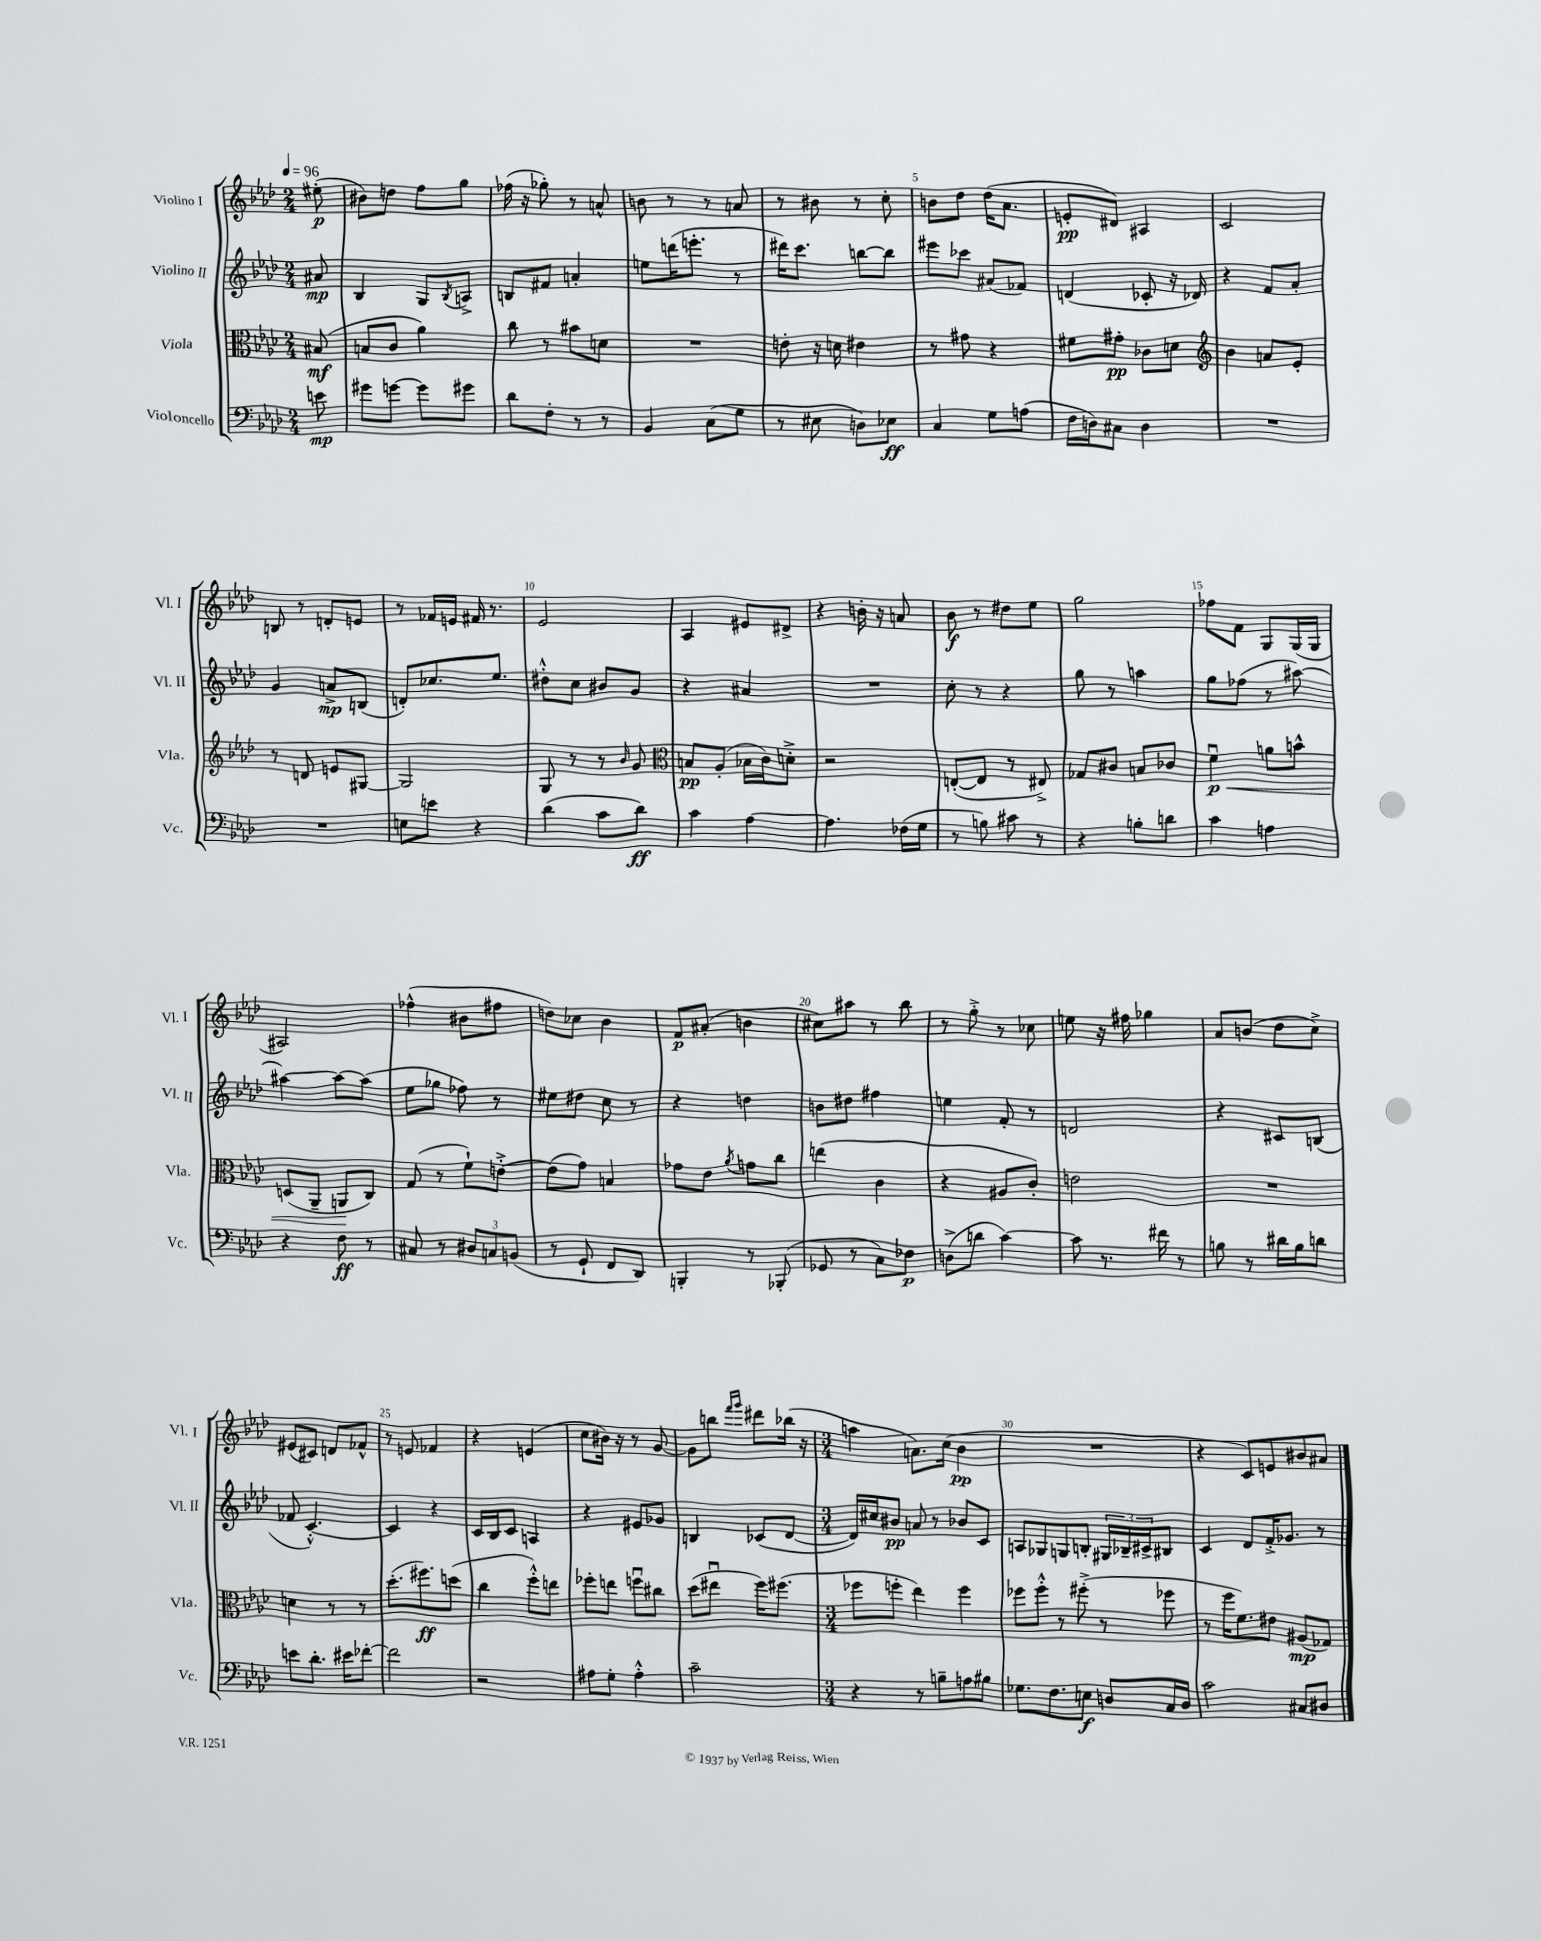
<<
\new StaffGroup <<
\new Staff = "s0" \with { instrumentName = "Violino I" shortInstrumentName = "Vl. I" } {
    \clef treble \key aes \major \numericTimeSignature \time 2/4 \partial 8 \tempo 4 = 96
    eis''8-.\p( |
    bis'8) d''8 f''8 g''8 |
    fes''16( r16 ges''8-.) r8 a'8-^ |
    b'8 r8 r8 a'8 |
    r8 bis'8 r8 c''8-. |
    b'8 des''8 des''16( aes'8. |
    e'8-.\pp dis'8) ais4 |
    c'2 |
    b8 r8 d'8-. e'8 |
    r8 fes'16 e'16 fis'16 r8. |
    ees'2 |
    aes4 eis'8 dis'8-> |
    r4 b'16-. r16 a'8 |
    bes'8\f r8 dis''8 ees''8 |
    g''2 |
    fes''8 f'8 g8 g16( g16 |
    ais2) |
    fes''4-^( bis'8 fis''8 |
    d''8) ces''8 bes'4 |
    f'8\p ais'8-.( b'4 |
    cis''8) ais''8 r8 bes''8 |
    r8 g''8-.-> r8 ces''8 |
    e''8 r16 fis''16 ges''4 |
    aes'8 b'8( des''8 c''8->) |
    eis'8( cis'8) d'8 fes'8-^ |
    r8 e'8 fes'4 |
    r4 e'4( |
    c''8 bis'16) r16 r8 g'8~ |
    g'8 b''8 \grace { f'''16 g'''16 } dis'''8 bes''16( r16 |
    \numericTimeSignature \time 3/4 a''4 a'8.) c''16( bes'4\pp |
    R2. |
    r4 c'8) e'8 bis'8 ais'8 \bar "|." |
}
\new Staff = "s1" \with { instrumentName = "Violino II" shortInstrumentName = "Vl. II" } {
    \clef treble \key aes \major \numericTimeSignature \time 2/4 \partial 8
    ais'8\mp |
    bes4 g8 \acciaccatura { bes8 } a8-> |
    b8 fis'8 a'4-. |
    e''8 d'''16( e'''8.-. r8 |
    dis'''16) c'''8. b''8~ b''8 |
    eis'''8 ces'''8 ais'8( fes'8) |
    d'4( ces'8-. r16 des'16) |
    r4 f'8 aes'8-. |
    g'4 a'8->\mp b8( |
    d'8-.) ces''8. ees''8. |
    dis''8-.-^ c''8 bis'8 g'8 |
    r4 ais'4 |
    R2 |
    c''8-. r8 r4 |
    g''8 r8 a''4 |
    g''8 fes''8( r8 ais''8~) |
    ais''4~ ais''8~ ais''8( |
    ees''8 ges''8 fes''8) r8 |
    eis''8 dis''8 c''8 r8 |
    r4 d''4 |
    b'8 dis''8 fis''4 |
    e''4 f'8-. r8 |
    d'2 |
    r4 cis'8 b8( |
    fes'8 c'4.~-.-^) |
    c'4 r4 |
    c'16 bes16 c'8 a4 |
    r4 eis'8 ges'8 |
    b4 ces'8( des'8~ |
    \numericTimeSignature \time 3/4 des'16) cis''16 bis'8\pp a'8 r8 bes'8 c'8 |
    a8 ges8 g8 b8-. \tuplet 3/2 { gis16 bes16-- cis'16-> } bis8 |
    c'4 des'8 f'16-.-> ges'8. r8 \bar "|." |
}
\new Staff = "s2" \with { instrumentName = "Viola" shortInstrumentName = "Vla." } {
    \clef alto \key aes \major \numericTimeSignature \time 2/4 \partial 8
    bis8\mf( |
    b8 c'8 aes'4) |
    c''8 r8 bis'8 d'8 |
    R2 |
    e'8-. r16 d'16 eis'4 |
    r8 gis'8 r4 |
    fis'8 gis'8-.\pp ces'8 d'8 |
    \clef treble bes'4 a'8 ees'8-. |
    r8 d'8 e'8 gis8~ |
    gis2 |
    g8 r8 r8 \grace { bes'16 } g'8 |
    \clef alto b8\pp aes8-.( bes16 c'16) d'8-.-> |
    r2 |
    e8~-.( e8 r8 eis8->) |
    ges8 cis'8 b8 ces'8 |
    f'4\downbow\p\< a'8 b'8-^ |
    d8( aes,8-- a,8\! c8) |
    g8( r8 f'8-!) e'8~-.-> |
    e'8( g'8) b4 |
    ges'8 ees'8 \acciaccatura { aes'8 } g'8 c''8 |
    e''4( c'4 |
    r4 ais8 c'8-.) |
    e'2 |
    R2 |
    d'4 r8 r8 |
    des''8.-.( fis''8.\ff) d''8( |
    c''4 f''8-.-^) e''8 |
    fes''8-. e''8 f''8\downbow cis''8 |
    des''8( eis''8\downbow f''16) fis''8.( |
    \numericTimeSignature \time 3/4 fes''8 f''8-. ees''4) f''4 |
    fes''8 fes''8-.-^ r8 fis''8-.->( r8 fes''8 |
    r8 f''16 f'8.) eis'8 ais8\mp( ges8) \bar "|." |
}
\new Staff = "s3" \with { instrumentName = "Violoncello" shortInstrumentName = "Vc." } {
    \clef bass \key aes \major \numericTimeSignature \time 2/4 \partial 8
    e'8\mp |
    gis'8 g'8~ g'8 gis'8 |
    des'8 f8-. r8 r8 |
    bes,4 c8( g8 |
    r8 eis8 d8) ees8\ff |
    c4 g8 a8( |
    f16 d16) cis8 d4 |
    R2 |
    R2 |
    e8 e'8 r4 |
    des'4( c'8 des'8\ff) |
    c'4 aes4~ |
    aes4. fes16( g16 |
    r8 b8) cis'8 r8 |
    r4 b8-. d'8 |
    c'4 a4 |
    r4 f8\ff r8 |
    cis8 r8 \tuplet 3/2 { dis8 c8 b,8( } |
    r8 g,8-! f,8 des,8) |
    b,,4-. r8 bes,,8-.( |
    ges,8 r8 c8) fes8\p |
    d8->( d'8 c'4~) |
    c'8 r8. fis'16 r8 |
    b8 r8 dis'16 b16 d'8 |
    e'8 des'8.-. eis'16 fes'8~-. |
    fes'2 |
    r2 |
    ais8 g8-. ais4-.-^ |
    c'2-- |
    \numericTimeSignature \time 3/4 r4 r8 b8-- a8 bis8 |
    ges8. f8. e8\f d8 c16 d16 |
    c'2 cis8 dis8 \bar "|." |
}
>>
>>
\layout { \context { \Score \override BarNumber.break-visibility = ##(#f #t #t) barNumberVisibility = #(every-nth-bar-number-visible 5) } }
